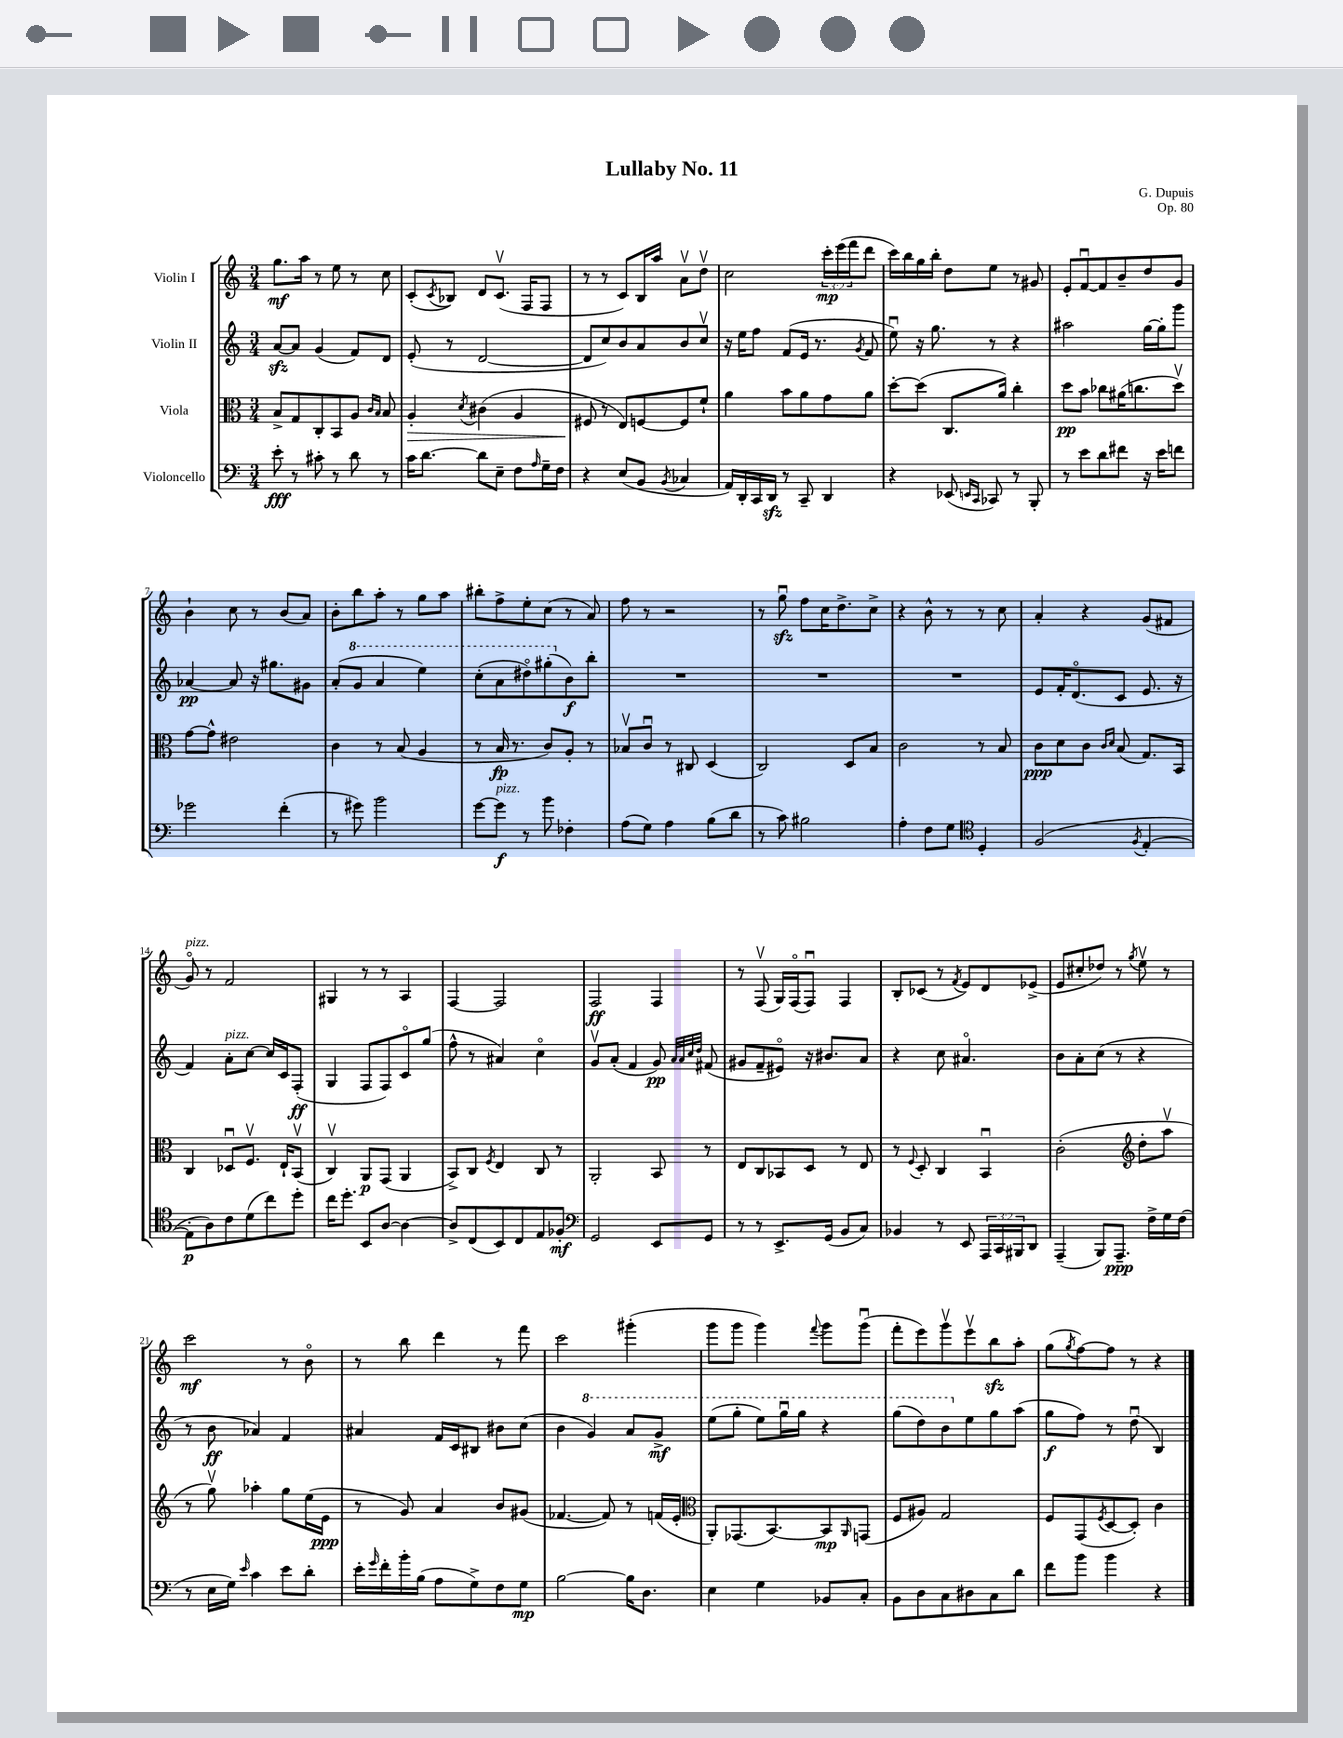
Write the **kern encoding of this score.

**kern	**kern	**kern	**kern
*staff4	*staff3	*staff2	*staff1
*clefF4	*clefC3	*clefG2	*clefG2
*k[]	*k[]	*k[]	*k[]
*M3/4	*M3/4	*M3/4	*M3/4
8e'	8B^	[8a	8.gg
8r	8G	8a]	.
.	.	.	16aa
8c#'	8C'	(4g	8r
8r	8BB	.	8ee
8d	8A	8f)	8r
.	16qqc	.	.
.	16qqB	.	.
8r	8B	8d	8cc
=	=	=	=
16c	4A'	(8e'	(8c'
[8.d	.	.	.
.	.	.	8qc
.	.	8r	8B-)
.	8qd	.	.
8d]	(4c#	[2d	8d
8E~	.	.	(8.cv
8F	4A	.	.
.	.	.	16F
16qqA	.	.	.
16G~	.	.	8F
16F	.	.	.
=	=	=	=
4r	8F#	8d]	8r
.	8r	8cc)	8r
(8E	8E)	8b	8c)
8BB	[8F	8a	16B
.	.	.	16aa
8qBB	.	.	.
4C-	8F]	8b	8av
.	8f`	8ccv	8ddv
=	=	=	=
16AA)	4a	16r	2cc
16DD'	.	16ee	.
16CC	.	8ff	.
16DD	.	.	.
8r	8b	(8f	.
8CC~	8a	16e	.
.	.	8.r	.
4DD	8g	.	24ccc'
.	.	.	(24eee
.	.	.	24fff
.	.	8qg	.
.	8a	8f	8ddd
=	=	=	=
4r	[8dd'	8eeu)	16ccc)
.	.	.	16bb
.	(8dd]	16r	16gg
.	.	8.gg	16bb'
(8EE-	8.C	.	8dd
16qqEE	.	.	.
16qqCC	.	.	.
8CC-)	.	8r	8ee
.	16a)	.	.
8r	4cc'	4r	8r
8BBB'	.	.	8g#
=	=	=	=
8r	8dd	2aa#	8e'
8e	8b	.	[8fu
8d	8cc-	.	8f]
8f#	(16a#	.	8b~
.	8.cc	.	.
16r	.	[16gg	8dd
16e	.	16gg']	.
8f	8ddv)	8ggg	8g
=	=	=	=
2g-	[8g	[4a-	4b`
.	8g^^]	.	.
.	2e#	8a-]	8cc
.	.	16r	8r
.	.	8.gg#	.
(4f'	.	.	(8b
.	.	8g#	8a)
=	=	=	=
8r	4c	(8a'	8b'
8g#)	.	8gg	8bb
2b	8r	4aa	8aa'
.	(8B	.	8r
.	4A	4eee)	8gg
.	.	.	8aa
=	=	=	=
[8g	8r	(8ccc'	8bb#'
8g]	16B	8aa	8ff^
.	8.r	.	.
8r	.	8ddd#o)	8ee'
8b	8c)	(8ggg#'	(8cc
4F-'	8A'	8b)	8r
.	8r	8bb'	8a)
=	=	=	=
(8A	8B-v	2.r	8ff
8G)	8cu	.	8r
4A	8r	.	2r
.	8C#	.	.
(8B	(4D	.	.
8d	.	.	.
=	=	=	=
8r	2C)	2.r	8r
8c)	.	.	8ggu
2B#	.	.	8ff
.	.	.	16cc
.	.	.	8.dd^
.	8D	.	.
.	8B	.	8cc^
=	=	=	=
4A'	2c	2.r	4r
8F	.	.	8b^^
8G	.	.	8r
*clefC4	*	*	*
4D'	8r	.	8r
.	8B	.	8cc
=	=	=	=
(2F	8c	8e	4a'
.	8d	16f'	.
.	.	(8.do	.
.	8c	.	4r
.	16qqc	.	.
.	16qqd	.	.
.	(8B	8c	.
8qF	.	.	.
[4E'	8.G)	8.e	(8g
.	.	.	8f#
.	16BB	16r	.
=	=	=	=
8E']	4C	4f)	8go)
8A)	.	.	8r
8c	8D-u	8a'	2f
(8d	8.Fv	[8cc	.
8cc)	.	16cc]	.
.	16E`	16c	.
8dd'	(8BBv	(8F'	.
=	=	=	=
16cc	4Cv)	4G	4G#
8.dd'	.	.	.
8BB	8AA	8F	8r
[8A	(8GG	8F)	8r
4A_	4AA	8co	4A
.	.	(8gg	.
=	=	=	=
8A^]	8BB^)	8ff^^	[4F
(8C	8C	8r	.
.	8qF	.	.
8BB)	4E	4a#)	2F]
8C	.	.	.
8E	8C	4cco	.
8F-'	8r	.	.
=	=	=	=
*clefF4	*	*	*
2GG	2AA'	8gv	2F
.	.	(8a'	.
.	.	4f	.
8EE	8BB	8g)	4F
.	.	32qqa	.
.	.	32qqa	.
.	.	32qqcc	.
.	.	32qqdd	.
8GG	8r	(8f#	.
=	=	=	=
8r	8E	8g#	8r
8r	8C	8f~	(8Fv
8.EE^	8BB-	8e#o)	16G)
.	.	.	(16Fo
.	8D	16r	8Fu)
(16GG	.	8.b#	.
8BB	8r	.	4F
8C)	8E	8a	.
=	=	=	=
4BB-	8r	4r	8B'
.	8qqF	.	.
.	8D'	.	(8c-
8r	4C	8cc	8r
.	.	.	8qf
8EE	.	4.a#o	8e)
24AAA	4BBu	.	8d
24CC	.	.	.
24BBB#	.	.	.
8DD	.	.	(8e-^
=	=	=	=
(4AAA~	(2c'	8b	8e
.	.	8a'	8cc#'
8BBB)	.	(8cc	8dd-)
8.AAA~	.	8r	8r
*	*clefG2	*	*
.	.	.	8qgg
.	8dd'	4r	8eev
16F^	.	.	.
16G	8aav	.	8r
(16F	.	.	.
=	=	=	=
8r	8r	8r	2ccc
16E	8ggv)	8b	.
16G)	.	.	.
16qqe	.	.	.
4c	4aa-'	4a-)	.
8e	8gg	4f	8r
8d'	(16ee	.	8bo
.	16e	.	.
=	=	=	=
16e'	8r	4a#	8r
16qqg	.	.	.
16f'	.	.	.
16b'	8g)	.	8bb
(16B	.	.	.
8A	4a	16f	4ddd
.	.	16c	.
8G^)	.	8B#	.
8F	8b	8b#	8r
8G	(8g#	(8cc	8fff
=	=	=	=
[2B	[4.f-	4b	2ccc
.	.	4gg)	.
.	8f-])	.	.
16B]	8r	8aa	(4ggg#'
8.D	.	.	.
.	(16f	8gg^	.
.	16e'	.	.
=	=	=	=
*	*clefC3	*	*
4E	8AA')	(8eee	8ggg
.	(8.GG-	8ggg'	8ggg
4G	.	8eee)	4ggg)
.	[8.BB)	.	.
.	.	16gggu	.
.	.	16ggg	.
.	.	.	8qqfff
8BB-	8BB]	4r	8ggg
.	16qqAA	.	.
8C'	(8GG	.	(8gggu
=	=	=	=
8BB	8F	(8ggg	8fff'
8D	8A#)	8ddd)	8eee)
8C	2G	8bb	8gggv
8D#	.	8ee	8eeev
8C	.	8gg	8bb
8d	.	(8aa	8aa'
=	=	=	=
8f	8F	8gg	(8gg
.	.	.	8qgg
8b	(8GG	8ff)	[8ff)
.	8qF	.	.
4b	[8D	8r	8ff]
.	8D'])	(8ddu	8r
4r	4c	4B)	4r
==	==	==	==
*-	*-	*-	*-
